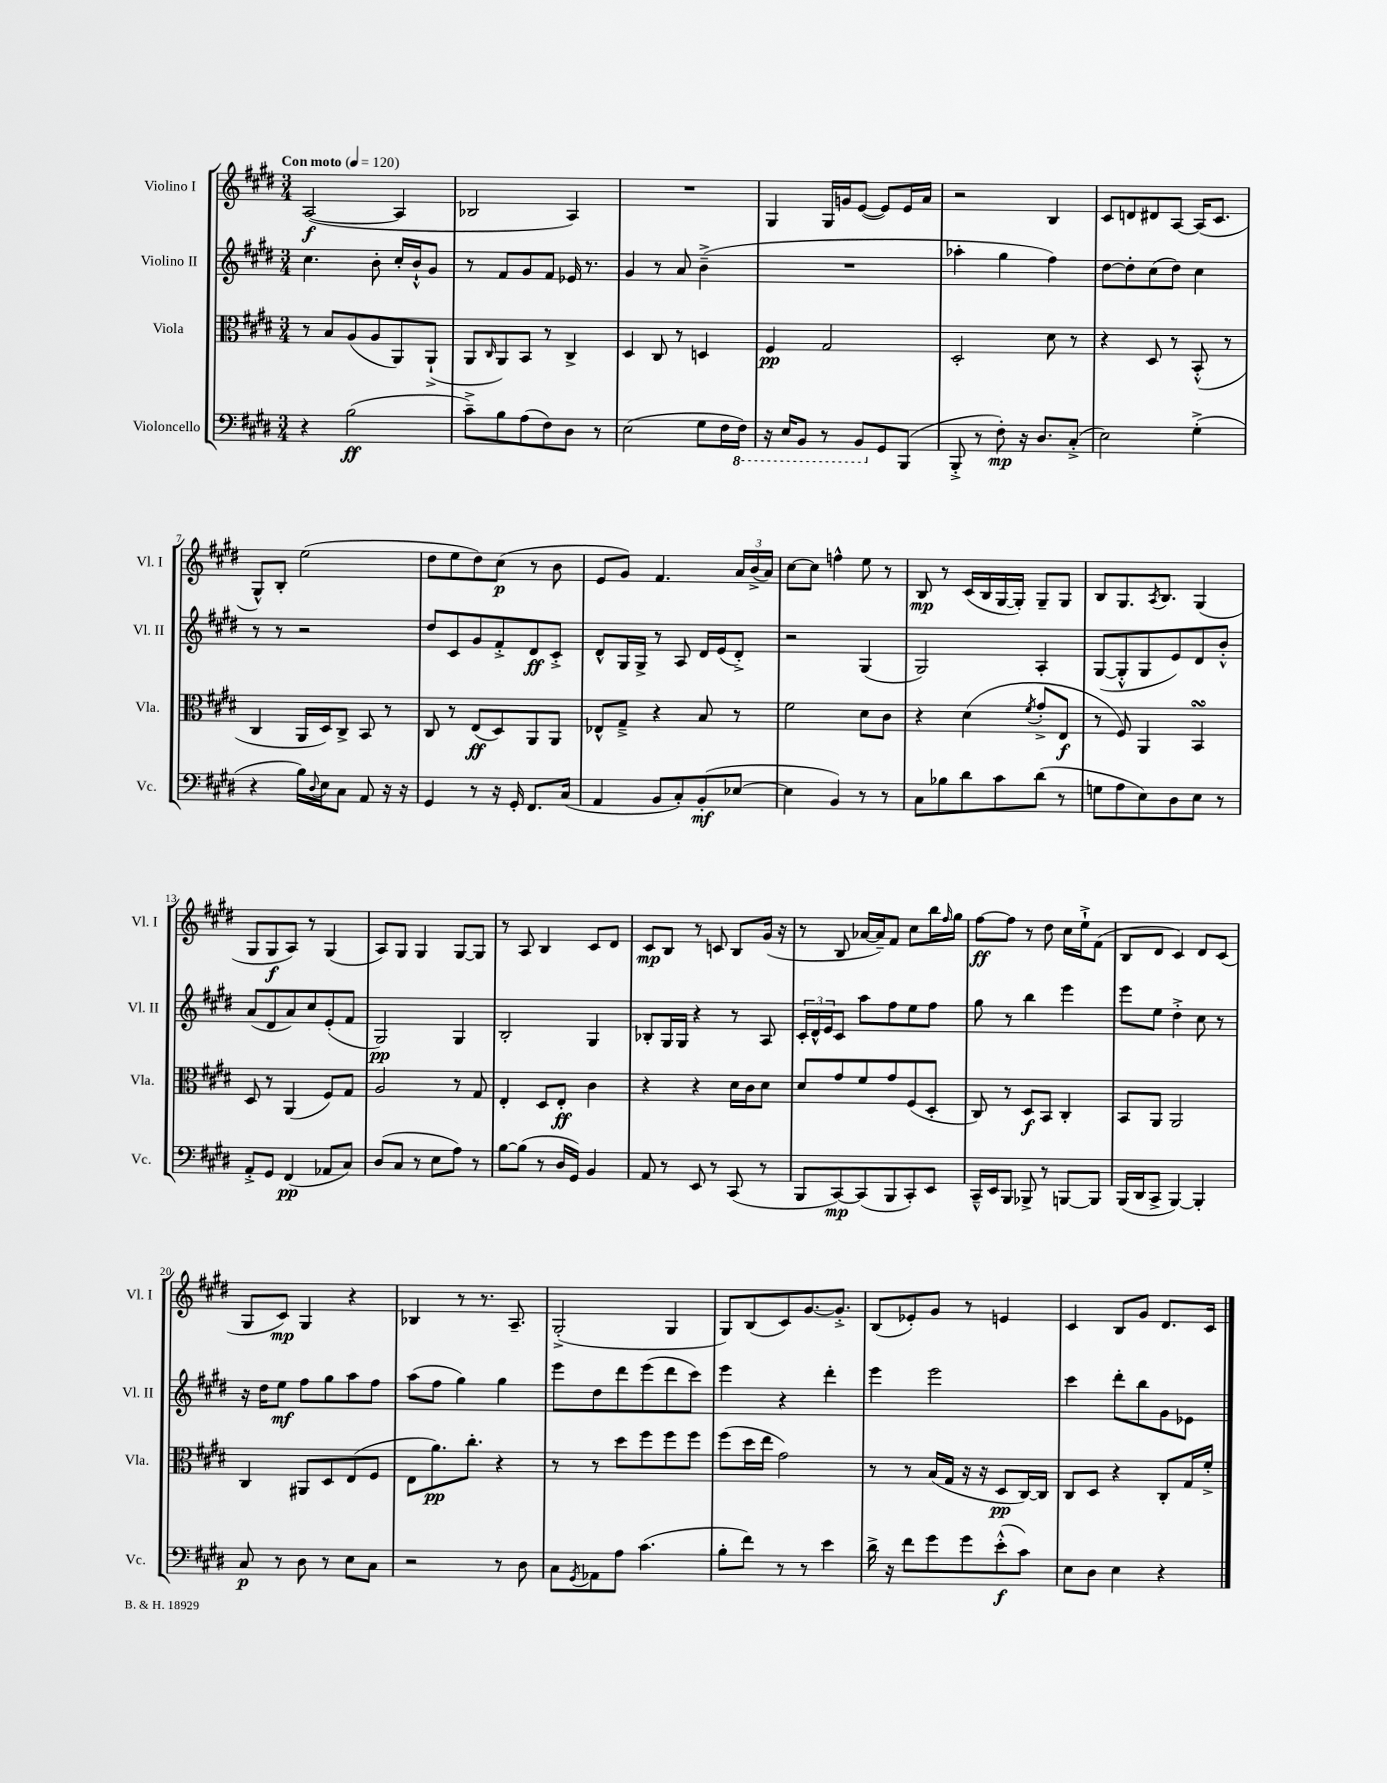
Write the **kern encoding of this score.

**kern	**kern	**kern	**kern
*staff4	*staff3	*staff2	*staff1
*clefF4	*clefC3	*clefG2	*clefG2
*k[f#c#g#d#]	*k[f#c#g#d#]	*k[f#c#g#d#]	*k[f#c#g#d#]
*M3/4	*M3/4	*M3/4	*M3/4
*MM120	*MM120	*MM120	*MM120
4r	8r	4.cc#	([2A
.	8B	.	.
(2B	(8A	.	.
.	8A	8b'	.
.	8AA)	16cc#'	4A]
.	.	16b`^^	.
.	(8AA`^	8g#	.
=	=	=	=
8c#~^)	8AA	8r	2B-
.	16qqC#	.	.
8B	8AA)	8f#	.
(8A	8BB	8g#	.
8F#)	8r	8f#	.
8D#	4C#^	16e-	4A)
.	.	8.r	.
8r	.	.	.
=	=	=	=
(2E	4D#	4g#	2.r
.	8C#	8r	.
.	8r	8a	.
8G#	4D	(4b~^	.
16F#	.	.	.
16FF#)	.	.	.
=	=	=	=
16r	4F#	2.r	4G#
16EE	.	.	.
8BBB	.	.	.
8r	2G#	.	16G#
.	.	.	16g
8BBB	.	.	([8e
8GG#	.	.	8e])
(8BBB	.	.	16e
.	.	.	16a
=	=	=	=
8BBB'^	2D#'	4aa-'	2r
8r	.	.	.
8F#')	.	4gg#	.
16r	.	.	.
8.D#	.	.	.
.	8d#	4ff#)	4B
(8C#'^	8r	.	.
=	=	=	=
2E)	4r	[8dd#	8c#
.	.	8dd#']	8d
.	8D#	(8cc#	8d#
.	8r	8dd#)	[8A
(4G#'^	(8BB'^^	4cc#	(16A]
.	.	.	8.c#
.	8r	.	.
=	=	=	=
4r	4C#	8r	8G#^^)
.	.	8r	8B'
16B)	16AA	2r	(2ee
8qqD#	.	.	.
16E	16D#)	.	.
8C#	8C#^	.	.
8AA	8BB	.	.
16r	8r	.	.
16r	.	.	.
=	=	=	=
4GG#	8C#	8dd#	8dd#
.	8r	8c#	8ee
8r	(8E	8g#	8dd#)
16r	8D#)	8f#'^	(8cc#
16GG#'	.	.	.
8.FF#	8AA	8d#	8r
.	8AA	8c#'^	8b
(16C#	.	.	.
=	=	=	=
4AA	8E-^^	8d#^^	8e
.	8G#~^	16G#	8g#)
.	.	16G#^	.
8BB	4r	8r	4.f#
8C#')	.	8A	.
(8BB'	8B	16d#	.
.	.	(16e	.
[8E-	8r	8d#'^)	24a
.	.	.	(24b^
.	.	.	24a)
=	=	=	=
4E-]	2f#	2r	[8cc#
.	.	.	8cc#]
4BB)	.	.	4ff^^
8r	8d#	(4G#	8ee
8r	8c#	.	8r
=	=	=	=
8C#	4r	2G#)	8B
8B-	.	.	8r
8d#	(4d#	.	(16c#
.	.	.	16B
8c#	.	.	[16G#
.	.	.	16G#'])
.	8qf#	.	.
(8d#	8g#'^	4A'	8G#~
8r	8E	.	8G#
=	=	=	=
8G	8r	([8G#	8B
8A	8F#)	8G#'^^]	8.G#
8E)	4AA	8G#	.
.	.	.	8qA
.	.	.	8.B
8D#	.	8e)	.
8E	4BB	8d#	(4G#
8r	.	8b'^^	.
=	=	=	=
8AA'^	8D#	(8a	8G#
8GG#	8r	8d#	8G#
(4FF#	(4AA	8a)	8A)
.	.	8cc#	8r
8AA-	8F#)	(8e'	(4G#
8C#)	8G#	8f#	.
=	=	=	=
(8D#	2A	2G#)	8A)
8C#	.	.	8G#
8r	.	.	4G#
8E	.	.	.
8A)	8r	4G#	[8G#
8r	8G#	.	8G#]
=	=	=	=
[8B	4E'	2B'	8r
(8B]	.	.	8A
8r	8D#	.	4B
16D#	8E'	.	.
16GG#)	.	.	.
4BB	4c#	4G#	8c#
.	.	.	8d#
=	=	=	=
8AA	4r	8B-'	8c#
8r	.	16G#	8B
.	.	16G#	.
8EE	4r	4r	8r
8r	.	.	8c
(8CC#	16d#	8r	8B
.	16c#	.	.
8r	8d#	8A	(16g#
.	.	.	16r
=	=	=	=
8BBB	8d#	24c#'	8r
.	.	24d#^^	.
.	.	24e	.
[8CC#)	8g#	8c#	8B
(8CC#]	8f#	8aa	[16a-
.	.	.	16a-~])
8BBB	8g#	8ff#	8f#
8CC#')	(8F#	8ee	8cc#
8EE	8D#'	8ff#	16bb
.	.	.	16qqff#
.	.	.	16gg#
=	=	=	=
16CC#~^^	8C#)	8gg#	[8ff#
16EE	.	.	.
8BBB	8r	8r	8ff#]
8BBB-^	8D#	4bb	8r
8r	8BB	.	8dd#
[8BBB	4C#'	4eee	16cc#
.	.	.	16ee`^
8BBB]	.	.	(8f#
=	=	=	=
(16BBB	8BB	8eee	8B
16DD#	.	.	.
8CC#^	8AA	8ee	8d#
[4BBB)	2AA	4dd#'^	4c#)
4BBB']	.	8cc#	8d#
.	.	8r	(8c#
=	=	=	=
8C#	4C#	16r	8G#
.	.	16dd#	.
8r	.	8ee	8c#)
8D#	8AA#	8ff#	4G#
8r	8D#	8gg#	.
8E	(8E	8aa	4r
8C#	8F#	8ff#	.
=	=	=	=
2r	8E	(8aa	4B-
.	8.a)	8ff#	.
.	.	4gg#)	8r
.	8.cc#'	.	.
.	.	.	8.r
8r	4r	4gg#	.
.	.	.	8.A~
8D#	.	.	.
=	=	=	=
8C#	8r	8eee	(2G#'^
8qGG#	.	.	.
8AA-	8r	8dd#	.
8A	8dd#	8ddd#	.
(4.c#	8ff#	(8eee	.
.	8ff#	8ddd#	4G#
.	8ff#	8ccc#)	.
=	=	=	=
8B'	(8ff#	4eee	8G#)
8f#)	16dd#	.	(8B
.	16ee	.	.
8r	2g#)	4r	8c#)
8r	.	.	[8.g#
4e	.	4ddd#'	.
.	.	.	8.g#'^]
=	=	=	=
16d#^	8r	4eee	(8B
16r	.	.	.
8f#	8r	.	8e-')
8g#	(16B	2eee	8g#
.	16G#	.	.
8g#	16r	.	8r
.	16r	.	.
(8e'^^	8D#	.	4e
8c#)	[16C#)	.	.
.	16C#]	.	.
=	=	=	=
8E	8C#	4ccc#	4c#
8D#	8D#	.	.
4E	4r	8ddd#'	8B
.	.	8bb	8g#
4r	8C#'	8g#	8.d#
.	16G#	8e-	.
.	16f#'^	.	16c#
==	==	==	==
*-	*-	*-	*-
